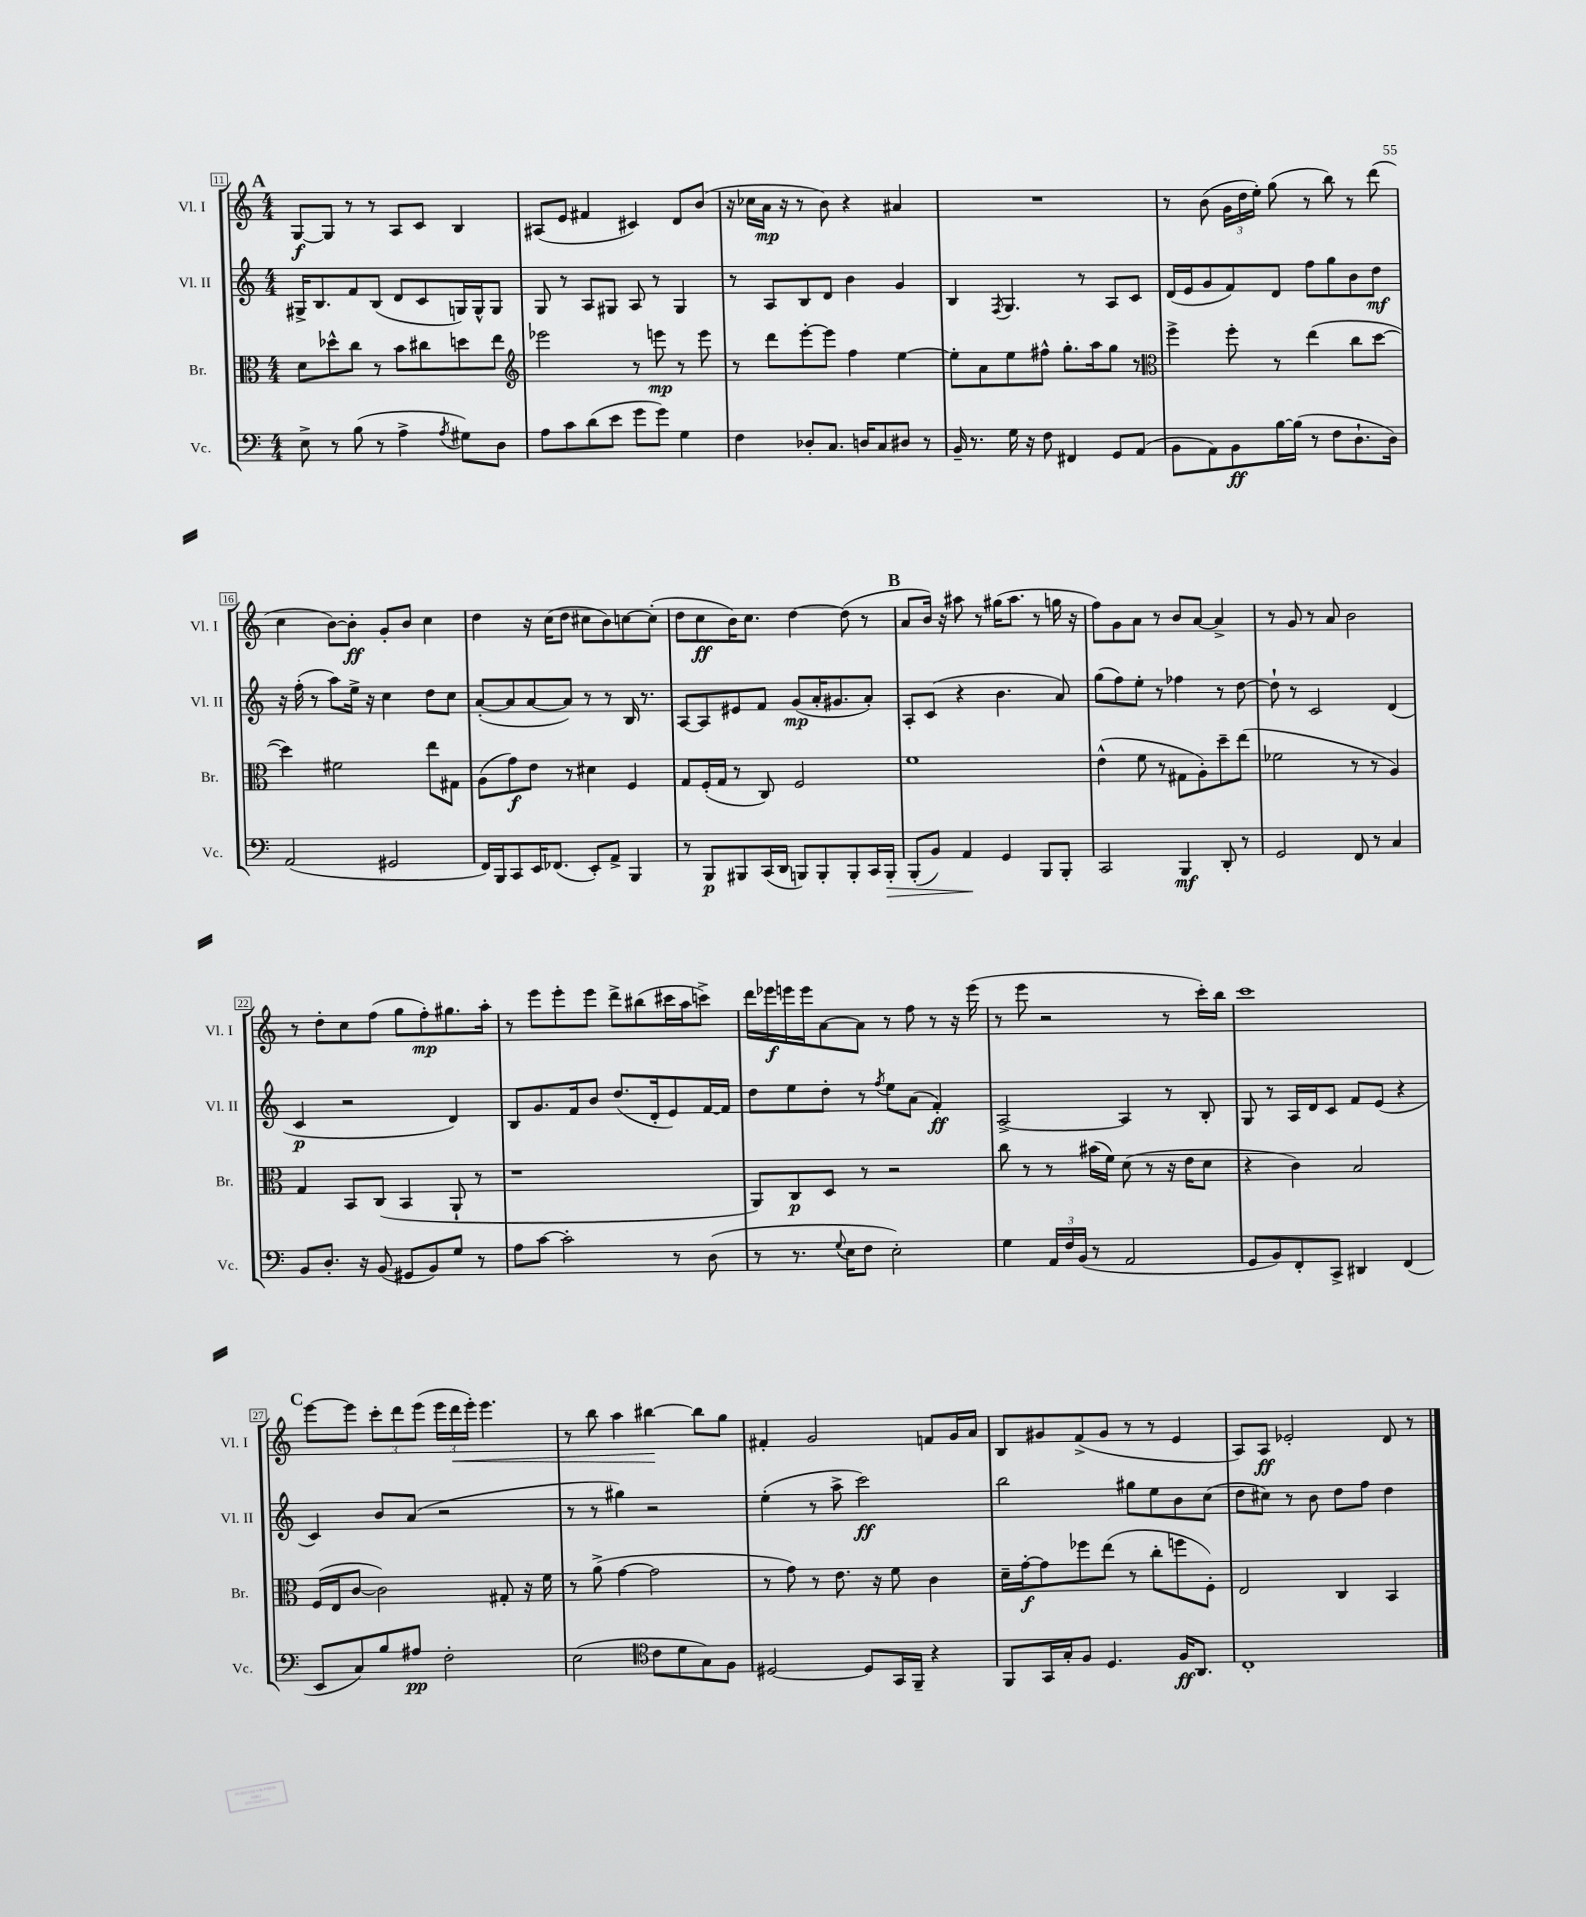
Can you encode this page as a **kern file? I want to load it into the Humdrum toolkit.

**kern	**dynam	**kern	**dynam	**kern	**dynam	**kern	**dynam
*part4	*part4	*part3	*part3	*part2	*part2	*part1	*part1
*staff4	*staff4	*staff3	*staff3	*staff2	*staff2	*staff1	*staff1
*I"Vc.	*	*I"Br.	*	*I"Vl. II	*	*I"Vl. I	*
*I'Vc.	*	*I'Br.	*	*I'Vl. II	*	*I'Vl. I	*
*clefF4	*	*clefC3	*	*clefG2	*	*clefG2	*
*k[]	*	*k[]	*	*k[]	*	*k[]	*
*M4/4	*	*M4/4	*	*M4/4	*	*M4/4	*
!!LO:REH:place=s1:t=A
=11	=11	=11	=11	=11	=11	=11	=11
8E^\	.	8d\L	.	16G#X^/KL	.	[8G/L	f
.	.	.	.	8.B/	.	.	.
8r	.	8dd-X^^\	.	.	.	8G/J]	.
(8B\	.	8cc\J	.	8f/	.	8r	.
8r	.	8r	.	(8B/J	.	8r	.
4A^\	.	8b\L	.	8d/L	.	8A/L	.
.	.	8cc#X\	.	8c/	.	8c/J	.
8qA/	.	.	.	.	.	.	.
8G#X\L)	.	8ddn\	.	16Gn/L)	.	4B/	.
.	.	.	.	16G^^/J	.	.	.
8D\J	.	8ee\J	.	8G/J	.	.	.
=12	=12	=12	=12	=12	=12	=12	=12
*	*	*clefG2	*	*	*	*	*
8A\L	.	2eee-X\	.	8G/	.	(8A#X/L	.
8c\	.	.	.	8r	.	8e/J	.
(8d\	.	.	.	8A/L	.	4f#X/	.
8e\J	.	.	.	8G#X/J	.	.	.
8g\L	.	8r	.	8A/	.	4c#X/)	.
8g\J)	.	8eeen\	mp	8r	.	.	.
4G\	.	8r	.	4G#/	.	8d/L	.
.	.	8eee\	.	.	.	(8b/J	.
=13	=13	=13	=13	=13	=13	=13	=13
4F\	.	8r	.	8r	.	16r	.
.	.	.	.	.	.	16cc-X\LL	.
.	.	8ddd\L	.	8A/L	.	16a\JJ	mp
.	.	.	.	.	.	16r	.
8D-X'/L	.	[8eee'\	.	8B/	.	8r	.
8.C/J	.	8eee\J]	.	8d/J	.	8b\)	.
.	.	4ff\	.	4b\	.	4r	.
16Dn/KL	.	.	.	.	.	.	.
8C/	.	.	.	.	.	.	.
8D#X/J	.	[4ee\	.	4g/	.	4a#X/	.
8r	.	.	.	.	.	.	.
=14	=14	=14	=14	=14	=14	=14	=14
16BB~/	.	8ee'\L]	.	4B/	.	1r	.
8.r	.	.	.	.	.	.	.
.	.	8a\	.	.	.	.	.
.	.	.	.	8qF/	.	.	.
16G\	.	8ee\	.	4.G/	.	.	.
16r	.	.	.	.	.	.	.
8F\	.	8ff#X^^\J	.	.	.	.	.
4FF#X/	.	8.gg'\L	.	.	.	.	.
.	.	.	.	8r	.	.	.
.	.	16aa\k	.	.	.	.	.
8GG/L	.	8gg\J	.	8A/L	.	.	.
(8AA/J	.	8r	.	8c/J	.	.	.
=15	=15	=15	=15	=15	=15	=15	=15
*	*	*clefC3	*	*	*	*	*
8BB\L	.	4ff^\	.	(16d/LL	.	8r	.
.	.	.	.	16e/J	.	.	.
8AA\)	.	.	.	8g/	.	(8b\	.
8BB\	ff	8ff'\	.	8f/)	.	24g\LL	.
.	.	.	.	.	.	24dd\	.
.	.	.	.	.	.	24ee'\JJ)	.
[16B\L	.	8r	.	8d/J	.	(8gg\	.
(16B\JJ]	.	.	.	.	.	.	.
8r	.	(4ee\	.	8ff\L	.	8r	.
8F\L	.	.	.	8gg\	.	8bb\)	.
8.D`\	.	8cc\L	.	8b\	.	8r	.
.	.	[8dd\J	.	8dd\J	mf	(8ddd\	.
16D\Jk)	.	.	.	.	.	.	.
!!LO:LB:g=z
=16	=16	=16	=16	=16	=16	=16	=16
(2AA/	.	4dd\])	.	16r	.	4cc\	.
.	.	.	.	(16ff'\	.	.	.
.	.	.	.	8r	.	.	.
.	.	2f#X\	.	8aa\L)	.	[8b\L)	.
.	.	.	.	16ee^\Jk	.	8b'\J]	ff
.	.	.	.	16r	.	.	.
2GG#X/	.	.	.	4cc\	.	8g'/L	.
.	.	.	.	.	.	8b/J	.
.	.	8ee\L	.	8dd\L	.	4cc\	.
.	.	8G#X\J	.	8cc\J	.	.	.
=17	=17	=17	=17	=17	=17	=17	=17
16FF/LL)	.	(8A\L	.	([8a'/L	.	4dd\	.
16BBB/J	.	.	.	.	.	.	.
8CC/	.	8g\)	f	8a/]	.	.	.
16EE/K	.	8e\J	.	[8a/	.	16r	.
(8.FF-X/J	.	.	.	.	.	(16cc\KL	.
.	.	8r	.	8a/J])	.	8dd\J	.
8EE'/L)	.	4d#X\	.	8r	.	8cc#X\L	.
8AA^/J	.	.	.	8r	.	8b\)	.
4BBB/	.	4F/	.	16B/	.	[8ccn\	.
.	.	.	.	8.r	.	.	.
.	.	.	.	.	.	(8cc'\J]	.
=18	=18	=18	=18	=18	=18	=18	=18
8r	.	8G/L	.	[8A/L	.	8dd\L	.
8BBB/L	p	(16F'/L	.	8A/]	.	8cc\	ff
.	.	16G/JJ	.	.	.	.	.
8BBB#X/	.	8r	.	8e#X/	.	16b\K)	.
.	.	.	.	.	.	8.cc\J	.
(16CC/L	.	8C/)	.	8f/J	.	.	.
16DD/JJ	.	.	.	.	.	.	.
8BBBn/L)	.	2F/	.	(8g/L	mp	[4dd\	.
8BBB'/	.	.	.	16a'/K	.	.	.
.	.	.	.	8.g#X/	.	.	.
8BBB'/	.	.	.	.	.	(8dd\]	.
16CC/L	.	.	.	8a'/J)	.	8r	.
!	!LO:HP:b	!	!	!	!	!	!
16BBB'/JJ	>	.	.	.	.	.	.
!!LO:REH:place=s1:t=B
=19	=19	=19	=19	=19	=19	=19	=19
(8BBB'/L	.	1f	.	8A'/L	.	8a/L	.
8BB/J)	.	.	.	(8c/J	.	16b/Jk)	.
.	.	.	.	.	.	16r	.
4AA/	.	.	.	4r	.	8aa#X\	.
.	.	.	.	.	.	8r	.
4GG/	]	.	.	4.b\	.	(16gg#X\KL	.
.	.	.	.	.	.	8.aa#\J	.
8BBB/L	.	.	.	.	.	8r	.
8BBB'/J	.	.	.	8a/)	.	16ggn\	.
.	.	.	.	.	.	16r	.
=20	=20	=20	=20	=20	=20	=20	=20
2CC/	.	(4e^^\	.	(8gg\L	.	8ff\L)	.
.	.	.	.	8ff\)	.	8g\	.
.	.	8f\	.	8ee'\J	.	8a\J	.
.	.	8r	.	8r	.	8r	.
4BBB/	mf	8G#X\L	.	4ff-X\	.	8b/L	.
.	.	8A'\)	.	.	.	[8a/J	.
8DD'/	.	8dd~\	.	8r	.	4a^/]	.
8r	.	(8ee\J	.	[8dd\	.	.	.
=21	=21	=21	=21	=21	=21	=21	=21
2GG/	.	2f-X\	.	8dd`\]	.	8r	.
.	.	.	.	8r	.	8g/	.
.	.	.	.	2c/	.	8r	.
.	.	.	.	.	.	8a/	.
8FF/	.	8r	.	.	.	2b\	.
8r	.	8r	.	.	.	.	.
4C/	.	4A/)	.	(4d/	.	.	.
!!LO:LB:g=z
=22	=22	=22	=22	=22	=22	=22	=22
8BB/L	.	4G/	.	4c/	p	8r	.
8.D'/J	.	.	.	.	.	8dd'\L	.
.	.	8BB/L	.	2r	.	8cc\	.
16r	.	.	.	.	.	.	.
(8BB/	.	(8C/J	.	.	.	(8ff\J	.
8GG#X/L	.	4BB/	.	.	.	8gg\L	.
8BB/)	.	.	.	.	.	8ff'\)	mp
8G/J	.	8AA`/	.	4d/)	.	8.gg#X\	.
8r	.	8r	.	.	.	.	.
.	.	.	.	.	.	16aa'\Jk	.
=23	=23	=23	=23	=23	=23	=23	=23
8A\L	.	1r	.	8B/L	.	8r	.
[8c\J	.	.	.	8.g/	.	8eee\L	.
2c'\]	.	.	.	.	.	8eee'\	.
.	.	.	.	16f/k	.	.	.
.	.	.	.	8b/J	.	8eee\J	.
.	.	.	.	(8.dd/L	.	8ddd^\L	.
.	.	.	.	.	.	(8bb#X\	.
.	.	.	.	16d'/k	.	.	.
8r	.	.	.	8e/)	.	16ccc#X\L	.
.	.	.	.	.	.	16aa\J	.
(8D\	.	.	.	[16f/L	.	8cccn^\J)	.
.	.	.	.	16f/JJ]	.	.	.
=24	=24	=24	=24	=24	=24	=24	=24
8r	.	8AA/L)	.	8dd\L	.	16ddd\LL	.
.	.	.	.	.	.	16eee-X\	f
8.r	.	8C/	p	8ee\	.	16eeen\	.
.	.	.	.	.	.	16eee\J	.
.	.	8D/J	.	8dd'\J	.	[8a\	.
8qqG/	.	.	.	.	.	.	.
16E\KL	.	.	.	.	.	.	.
8F\J	.	8r	.	8r	.	8a\J]	.
.	.	.	.	8qff/	.	.	.
2E'\)	.	2r	.	8ee\L	.	8r	.
.	.	.	.	(8a\J	.	8ff\	.
.	.	.	.	4f'/)	ff	8r	.
.	.	.	.	.	.	16r	.
.	.	.	.	.	.	(16eee\	.
=25	=25	=25	=25	=25	=25	=25	=25
4G\	.	8cc\	.	[2A^/	.	8r	.
.	.	8r	.	.	.	8eee\	.
24AA/LL	.	8r	.	.	.	2r	.
24F/	.	.	.	.	.	.	.
(24BB/JJ	.	.	.	.	.	.	.
8r	.	(16b#X\LL	.	.	.	.	.
.	.	16f\JJ)	.	.	.	.	.
2AA/	.	(8d\	.	4A/]	.	.	.
.	.	8r	.	.	.	.	.
.	.	16r	.	8r	.	8r	.
.	.	16e\KL	.	.	.	.	.
.	.	8d\J	.	8B'/	.	16ccc'\LL)	.
.	.	.	.	.	.	16bb\JJ	.
=26	=26	=26	=26	=26	=26	=26	=26
8GG/L	.	4r	.	8G/	.	1ccc	.
8BB/)	.	.	.	8r	.	.	.
8FF'/	.	4c\)	.	16A/LL	.	.	.
.	.	.	.	16d/J	.	.	.
8CC^/J	.	.	.	8c/J	.	.	.
4DD#X/	.	2B/	.	8f/L	.	.	.
.	.	.	.	(8e/J	.	.	.
(4FF/	.	.	.	4r	.	.	.
!!LO:LB:g=z
!!LO:REH:place=s1:t=C
=27	=27	=27	=27	=27	=27	=27	=27
8EE/L	.	(16F/LL	.	4c/)	.	[8eee\L	.
.	.	16E/J	.	.	.	.	.
8C/)	.	[8c/J	.	.	.	8eee\J]	.
8B/	.	2c\])	.	8b/L	.	12ccc'\L	.
.	.	.	.	.	.	12ddd\	.
8A#X/J	pp	.	.	(8a/J	.	.	.
.	.	.	.	.	.	(12eee\J	.
2F'\	.	.	.	2r	.	24eee\LL	.
!	!	!	!	!	!	!	!LO:HP:b
.	.	.	.	.	.	24ddd\	<
.	.	.	.	.	.	24eee'\JJ)	.
.	.	.	.	.	.	4.eee\	.
.	.	8G#X'/	.	.	.	.	.
.	.	16r	.	.	.	.	.
.	.	16f\	.	.	.	.	.
=28	=28	=28	=28	=28	=28	=28	=28
(2E\	.	8r	.	8r	.	8r	.
.	.	(8a^\	.	8r	.	8bb\	.
.	.	[4g\	.	4gg#X\)	.	4aa\	.
*clefC4	*	*	*	*	*	*	*
8c\L	.	2g\]	.	2r	.	[4bb#X\	.
8d\	.	.	.	.	.	.	.
8G\)	.	.	.	.	.	8bb#\L]	[
8F\J	.	.	.	.	.	8gg\J	.
=29	=29	=29	=29	=29	=29	=29	=29
[2D#X/	.	8r	.	(4ee'\	.	4f#X'/	.
.	.	8g\)	.	.	.	.	.
.	.	8r	.	8r	.	2g/	.
.	.	8.e\	.	8aa^\	.	.	.
8D#/L]	.	.	.	2ccc\)	ff	.	.
.	.	16r	.	.	.	.	.
16GG/L	.	8f\	.	.	.	.	.
16FF~/JJ	.	.	.	.	.	.	.
4r	.	4c\	.	.	.	8fn/L	.
.	.	.	.	.	.	16g/L	.
.	.	.	.	.	.	16a/JJ	.
=30	=30	=30	=30	=30	=30	=30	=30
8FF/L	.	16d~\LL	.	2bb\	.	8B/L	.
.	.	[16g'\J	f	.	.	.	.
16GG/L	.	8g\]	.	.	.	8g#X/	.
16G'/J	.	.	.	.	.	.	.
8F/J	.	8ff-X\	.	.	.	(8f^/	.
4.D/	.	(8ee\J	.	.	.	8g#/J	.
.	.	8r	.	8gg#X\L	.	8r	.
.	.	8cc'\L	.	8ee\	.	8r	.
16F/KL	ff	8ffn\	.	8b\	.	4e/	.
8.AA/J	.	.	.	.	.	.	.
.	.	8F'\J)	.	(8cc\J	.	.	.
=31	=31	=31	=31	=31	=31	=31	=31
1C'	.	2E/	.	8dd\L	.	8A/L)	.
.	.	.	.	8cc#X\J)	.	8A/J	ff
.	.	.	.	8r	.	2e-X'/	.
.	.	.	.	8b\	.	.	.
.	.	4C/	.	8dd\L	.	.	.
.	.	.	.	8ff\J	.	.	.
.	.	4BB/	.	4dd\	.	8d/	.
.	.	.	.	.	.	8r	.
==	==	==	==	==	==	==	==
*-	*-	*-	*-	*-	*-	*-	*-
